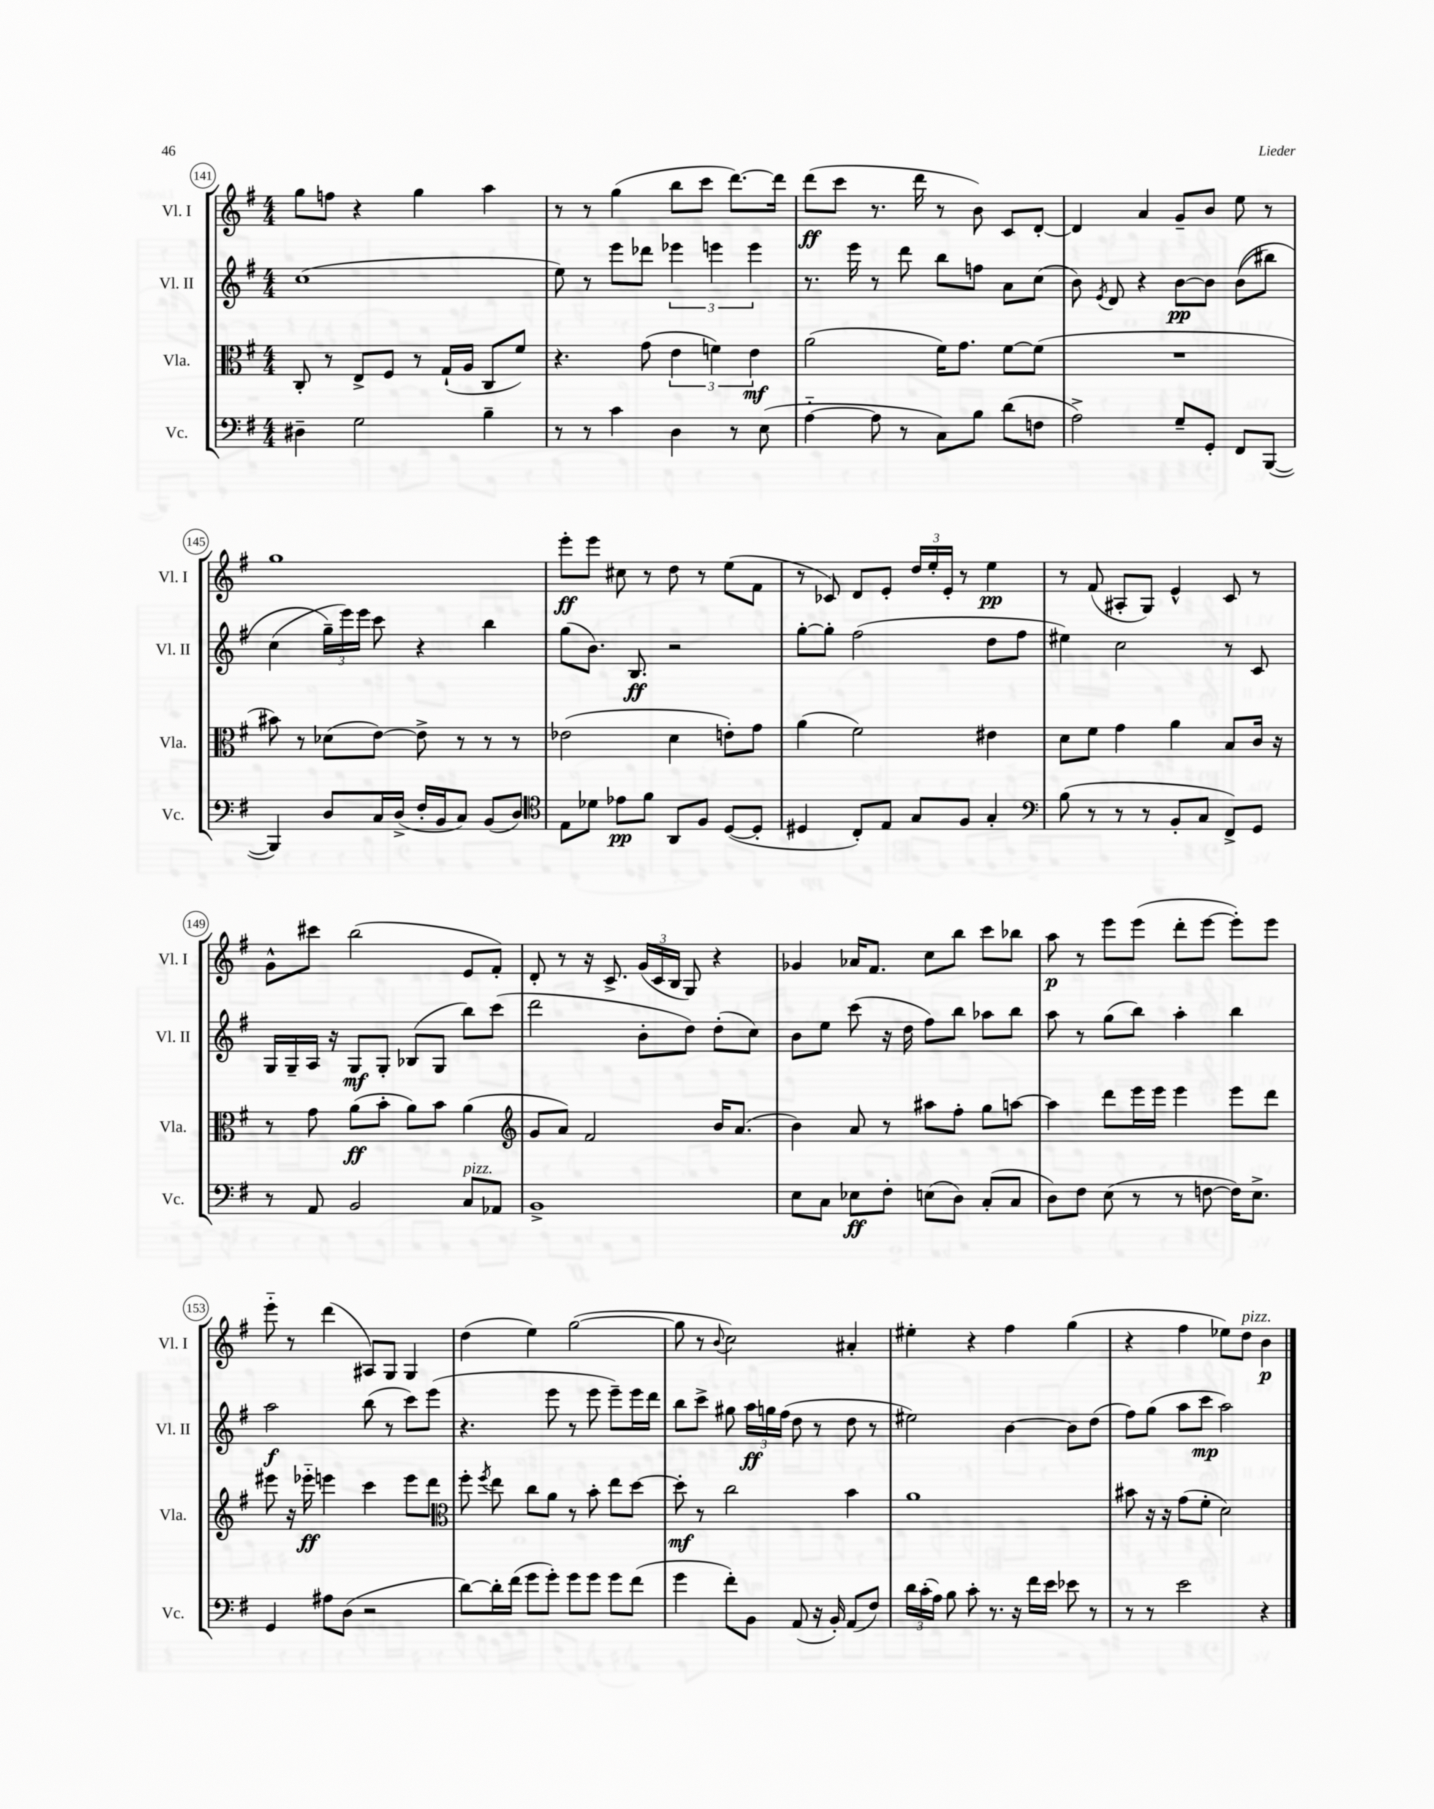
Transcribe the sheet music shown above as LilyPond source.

<<
\new StaffGroup <<
\new Staff = "s0" \with { instrumentName = "Vl. I" shortInstrumentName = "Vl. I" } {
    \clef treble \key g \major \numericTimeSignature \time 4/4
    \autoBeamOff g''8[ f''8] r4 g''4 a''4 |
    r8 r8 g''4( b''8[ c'''8] d'''8.[~) d'''16] |
    d'''8[\ff( c'''8] r8. d'''16 r8 b'8) c'8[ d'8]~-. |
    d'4 a'4 g'8[-- b'8] e''8 r8 |
    g''1 |
    e'''8[-.\ff e'''8] cis''8 r8 d''8 r8 e''8[( fis'8] |
    r8 ces'8) d'8[ e'8]-. \tuplet 3/2 { d''16[ e''16-. e'16]-. } r8 e''4\pp |
    r8 fis'8( ais8[-. g8]) e'4-^ c'8 r8 |
    g'8[-^ cis'''8] b''2( e'8[ fis'8]-.) |
    d'8-. r8 r16 c'8.-> \tuplet 3/2 { g'16[( c'16 b16] } g8) r4 |
    ges'4 aes'16[ fis'8.] c''8[ b''8] c'''8[ bes''8] |
    a''8\p r8 e'''8[ e'''8]( d'''8[-. e'''8]~ e'''8[-.) e'''8] |
    e'''8-_ r8 d'''4( ais8[) g8] g4 |
    d''4( e''4) g''2~( |
    g''8 r8 \appoggiatura { b'8 } c''2) ais'4-. |
    eis''4-. r4 fis''4 g''4( |
    r4 fis''4 ees''8[) d''8]^\markup { \italic "pizz." } b'4\p \bar "|." |
}
\new Staff = "s1" \with { instrumentName = "Vl. II" shortInstrumentName = "Vl. II" } {
    \clef treble \key g \major \numericTimeSignature \time 4/4
    \autoBeamOff c''1( |
    e''8) r8 e'''8[ des'''8] \tuplet 3/2 { ees'''4 e'''4 e'''4 } |
    r8. e'''16 r8 d'''8 b''8[ f''8] a'8[ c''8]( |
    b'8) \acciaccatura { e'8 } d'8 r4 b'8[~\pp b'8] b'8[(\( bis''8]) |
    c''4( \tuplet 3/2 { g''16[--\) e'''16) e'''16] } c'''8 r4 b''4 |
    g''8[( b'8.]) b8.\ff r2 |
    g''8[~-. g''8]-. fis''2( d''8[ fis''8] |
    eis''4) c''2 r8 c'8 |
    g16[ g16-- a16] r16 g8[\mf g8]-. bes8[( g8] b''8[) c'''8]( |
    d'''2 b'8[-. d''8]) d''8[-.( c''8]) |
    b'8[ e''8] c'''8( r16 d''16 fis''8[) b''8] aes''8[ b''8] |
    a''8 r8 g''8[( b''8]) a''4-. b''4 |
    a''2\f b''8( r8 c'''8[) e'''8]( |
    r4. e'''8 r8 e'''8 e'''8[--) e'''16 d'''16] |
    b''8[ c'''8]-> gis''8 \tuplet 3/2 { a''16[\ff g''16 fis''16]( } d''8 r8 d''8 r8 |
    eis''2) b'4~ b'8[ d''8]( |
    fis''8[) g''8]( a''8[ c'''8]\mp a''2) \bar "|." |
}
\new Staff = "s2" \with { instrumentName = "Vla." shortInstrumentName = "Vla." } {
    \clef alto \key g \major \numericTimeSignature \time 4/4
    \autoBeamOff c8-. r8 e8[-> fis8] r8 g16[-!( a16] c8[ fis'8]) |
    r4. g'8( \tuplet 3/2 { e'4 f'4) e'4\mf } |
    a'2( fis'16[) g'8.] fis'8[~ fis'8]( |
    R1 |
    bis'8) r8 des'8[( e'8]~) e'8-> r8 r8 r8 |
    ees'2( d'4 e'8[-.) g'8] |
    a'4( fis'2) eis'4 |
    d'8[ fis'8] g'4 a'4 b8[ c'16] r16 |
    r8 g'8 a'8[\ff( b'8]-. a'8[) b'8] a'4( |
    \clef treble g'8[ a'8]) fis'2 b'16[ a'8.]( |
    b'4) a'8 r8 ais''8[ fis''8]-. g''8[ a''8]~ |
    a''4 d'''8[ e'''16 e'''16] e'''4 e'''8[ d'''8] |
    eis'''8 r16 ees'''16-_\ff e'''4 c'''4 e'''8[ d'''8] |
    \clef alto fis''8-. \acciaccatura { fis''8 } e''8 c''8[ a'8] r8 b'8-. e''8[ d''8]~ |
    d''8-.\mf r8 c''2 b'4 |
    a'1 |
    bis'8 r16 r16 g'8[( fis'8]-. d'2) \bar "|." |
}
\new Staff = "s3" \with { instrumentName = "Vc." shortInstrumentName = "Vc." } {
    \clef bass \key g \major \numericTimeSignature \time 4/4
    \autoBeamOff dis4-- g2 b4-- |
    r8 r8 c'4 d4 r8 e8( |
    a4~-_ a8 r8 c8[) b8] d'8[( f8] |
    a2->) g8[-- g,8]-. fis,8[ b,,8]~( |
    b,,4) d8[ c16 d16]->( fis16[-. b,16 c8]) b,8[( d8]) |
    \clef tenor e8[ des'8] ees'8[\pp fis'8] a,8[ fis8] d8[~( d8]-. |
    dis4 c8[-.) e8] g8[ fis8] g4-. |
    \clef bass b8( r8 r8 r8 b,8[-. c8] fis,8[->) g,8] |
    r8 a,8 b,2 c8[^\markup { \italic "pizz." } aes,8] |
    b,1-> |
    e8[ c8] ees8[\ff fis8]-. e8[( d8]) c8[-.( c8] |
    d8[) fis8] e8( r8 r8 f8~ f16[) e8.]-> |
    g,4 ais8[ d8]( r2 |
    d'8[~) d'16-. fis'16]( g'8[ g'8]-.) g'8[ g'8] g'8[ fis'8]( |
    g'4 fis'8[-.) b,8] a,8( r16 b,16-.) a,8[( fis8]) |
    \tuplet 3/2 { d'16[ c'16-.( a16]) } b8 c'8-. r8. r16 fis'16[ e'16] ees'8 r8 |
    r8 r8 e'2 r4 \bar "|." |
}
>>
>>
\layout { \context { \Score currentBarNumber = #141 \override BarNumber.stencil = #(make-stencil-circler 0.1 0.3 ly:text-interface::print) } }
